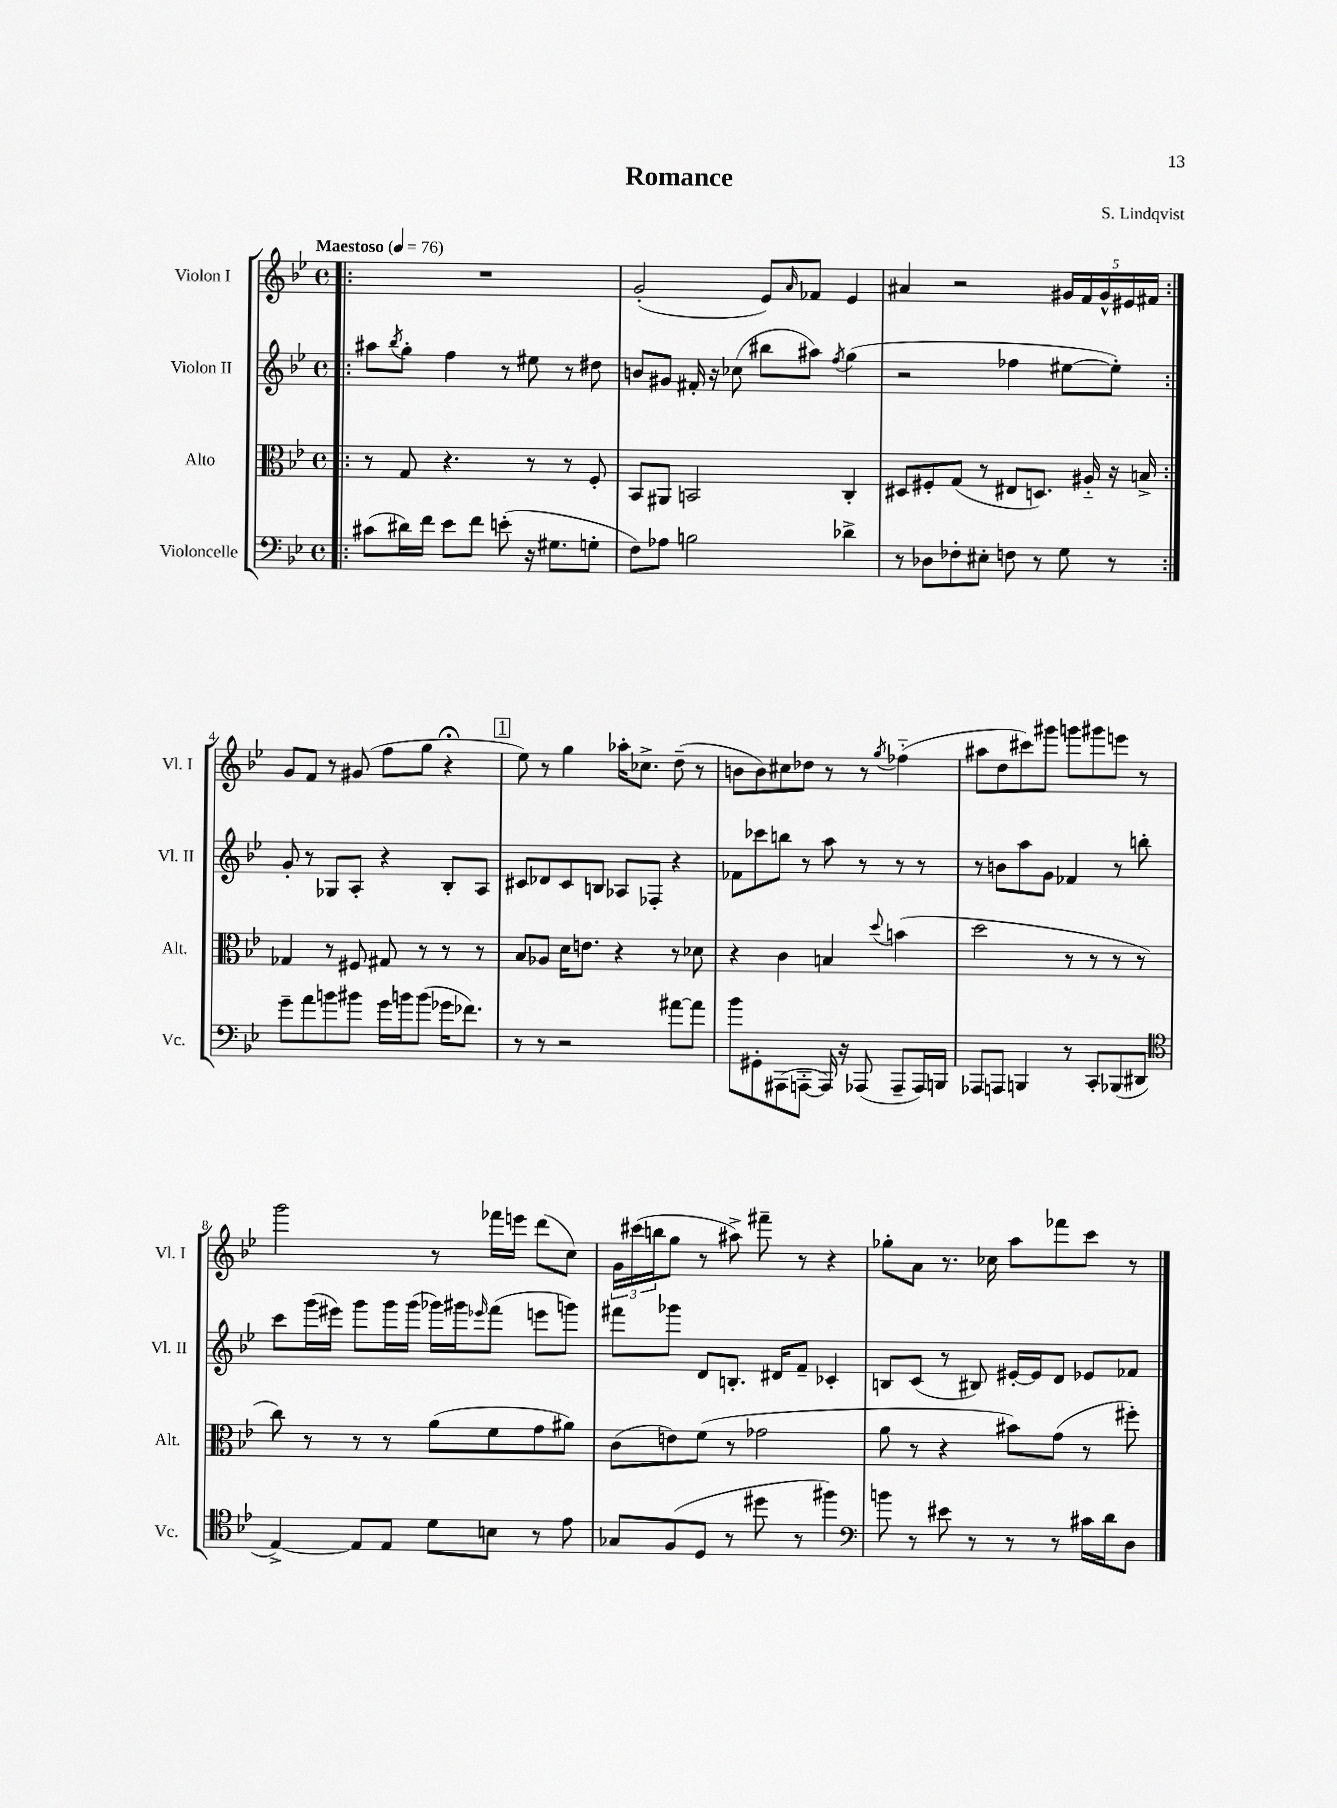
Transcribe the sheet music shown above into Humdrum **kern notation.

**kern	**kern	**kern	**kern
*staff4	*staff3	*staff2	*staff1
*clefF4	*clefC3	*clefG2	*clefG2
*k[b-e-]	*k[b-e-]	*k[b-e-]	*k[b-e-]
*M4/4	*M4/4	*M4/4	*M4/4
*met(c)	*met(c)	*met(c)	*met(c)
*MM76	*MM76	*MM76	*MM76
=!|:	=!|:	=!|:	=!|:
(8c#\L	8r	8aa#\L	1r
.	.	8qbb-/	.
16d#\L)	8G/	8gg'\J	.
16f\JJ	.	.	.
8e-\L	4.r	4ff\	.
8f\J	.	.	.
(8e'\	.	8r	.
16r	8r	8ee#\	.
8.G#\L	.	.	.
.	8r	8r	.
8G'\J	8F'/	8dd#\	.
=	=	=	=
8F\L)	8BB-/L	8b/L	(2g'/
8A-\J	8AA#/J	8g#/J	.
2B\	2BB/	16f#'/	.
.	.	16r	.
.	.	(8cc-\	.
.	.	8bb#\L	8e-/L)
.	.	.	16qqa/
.	.	8aa#\J)	8f-/J
.	.	8qff/	.
4d-^\	4C'/	(4gg\	4e-/
=	=	=	=
8r	8D#/L	2r	4a#/
8D-\L	8F#'/	.	.
8F-'\	(8G/J	.	2r
8E#'\J	8r	.	.
8F\	8E#/L	4ff-\	.
8r	8.D/J)	.	.
8G\	.	[8ee#\L	20g#/LL
.	.	.	20f/
.	16A#'~/	.	.
.	.	.	20g#^^/
8r	16r	8ee#'\]J)	.
.	.	.	20e#/
.	16B^/	.	.
.	.	.	20f#/JJ
=:|!	=:|!	=:|!	=:|!
8g~\L	4G-/	8g'/	8g/L
8a\	.	8r	8f/J
8b\	8r	8G-/L	8r
8b#\J	8F#/	8A'/J	(8g#/
16g\LL	8G#/	4r	8ff\L
16b\J	.	.	.
(8b\J	8r	.	8gg\J
16g-\LK	8r	8B-'/L	4r;
8.f-\J)	.	.	.
.	8r	8A/J	.
=	=	=	=
8r	8B-/L	8c#/L	8ee-\)
8r	8A-/J	8d-/	8r
2r	16d\LK	8c#/	4gg\
.	8.e\J	.	.
.	.	8B/J	.
.	4r	8A-/L	16aa-'\LK
.	.	.	8.cc-^\J
.	.	8F-'/J	.
[8a#\L	8r	4r	(8dd~\
8a#\]J	8d-\	.	8r
=	=	=	=
8b-\L	4r	8f-\L	8b\L
8GG#'\	.	8ccc-\	8b\)
(8AAA#\	4c\	8bb\J	8cc#\
[8AAA'\J	.	8r	8dd-\J
16AAA/])	4B/	8aa\	8r
16r	.	.	.
(8AAA-/	.	8r	8r
.	8qqdd/	.	8qgg/
8AAA-~/L	(4b\	8r	(4ff-'~\
16AAA-/L)	.	8r	.
16BBB/JJ	.	.	.
=	=	=	=
8AAA-/L	2dd\	8r	8aa#\L
8AAA/J	.	8b\L	8dd\
4BBB/	.	8aa\	8ccc#\)
.	.	8g\J	8ggg#\J
8r	8r	4f-/	8ggg\L
8CC'/L	8r	.	8ggg#\
(8BBB-/	8r	8r	8eee\J
8DD#/J	8r	8bb'\	8r
=	=	=	=
*clefC4	*	*	*
[4E-^/)	8cc\)	8ccc\L	2ggg\
.	8r	(16ggg\L	.
.	.	16eee#\JJ)	.
8E-/]L	8r	8ggg\L	.
8E-/J	8r	16ggg\L	.
.	.	(16ggg\JJ	.
8d\L	(8a\L	16ggg-\LL)	8r
.	.	16ggg#\J	.
.	.	16qqeee-/	.
8B\J	8f\	(8fff\J	16fff-\LL
.	.	.	16eee\JJ
8r	8g\	8eee\L	(8ddd\L
8e-\	8a#\J)	8ggg\J)	8cc\J)
=	=	=	=
8G-/L	(8c\L	8fff#\L	24g\LL
.	.	.	(24ccc#\
.	.	.	24bb\J
(8F/	8e\)	8ggg-\J	8gg\J
8D/J	(8f\J	8d/L	8r
8r	8r	8.B'/J	8aa#^\)
8dd#\	2g-\	.	8fff#~\
.	.	16d#/LK	.
8r	.	8f~/J	8r
4ff#\)	.	4c-'/	4r
=	=	=	=
*clefF4	*	*	*
8b\	8a\	8B/L	8gg-'\L
8r	8r	(8c/J	8a\J
8e#\	4r	8r	8.r
8r	.	8B#/)	.
.	.	.	16cc-\
8r	8b#\L)	[16e#'/LL	8aa\L
.	.	16e#/]J	.
8r	(8g\J	8d/J	8fff-\
16c#\LL	8r	8e-/L	8ccc\J
16d\J	.	.	.
8D\J	8ff#'\)	8f-/J	8r
==	==	==	==
*-	*-	*-	*-
